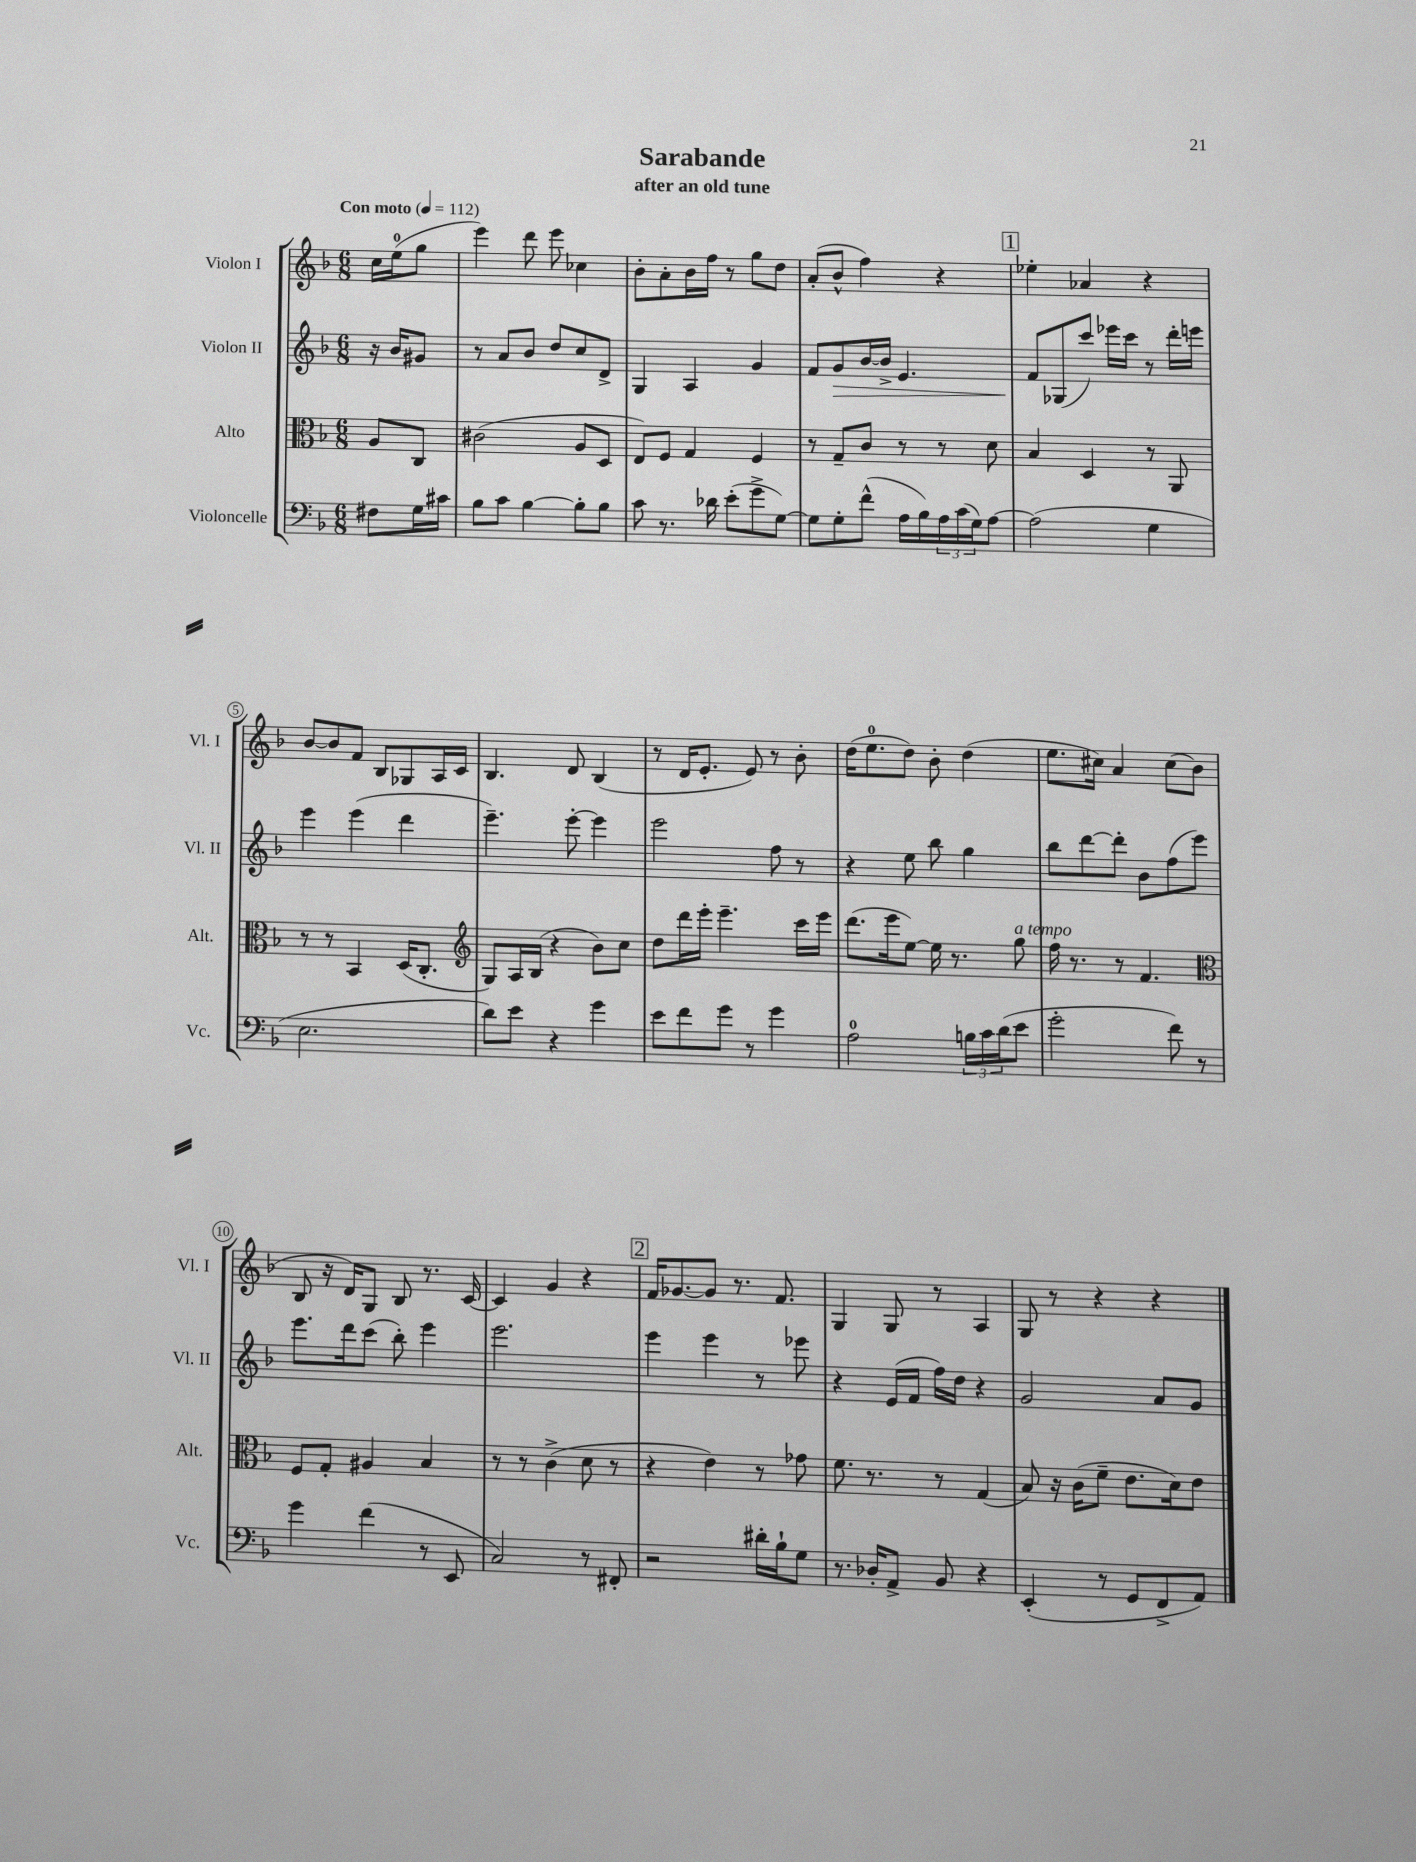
\header { title = "Sarabande" subtitle = "after an old tune" }
<<
\new StaffGroup <<
\new Staff = "s0" \with { instrumentName = "Violon I" shortInstrumentName = "Vl. I" } {
    \clef treble \key f \major \numericTimeSignature \time 6/8 \partial 4 \tempo "Con moto" 4 = 112
    c''16 e''16-0( g''8 |
    e'''4) d'''8 e'''8 ces''4 |
    bes'8-. a'8-. bes'16 f''16 r8 g''8 d''8 |
    a'8-.( bes'8-^ f''4) r4 |
    \mark \markup { \box "1" } ees''4-. aes'4 r4 |
    bes'8~ bes'8 f'8 bes8 ges8 a16 c'16 |
    bes4. d'8 bes4( |
    r8 d'16 e'8.-. e'8) r8 bes'8-. |
    d''16( e''8.-0 d''8) bes'8-. d''4( |
    e''8. cis''16) a'4 cis''8( bes'8 |
    bes8 r16 d'16) g8 bes8 r8. c'16~ |
    c'4 g'4 r4 |
    \mark \markup { \box "2" } f'16 ges'8.~ ges'8 r8. f'8. |
    g4 g8 r8 a4 |
    g8 r8 r4 r4 \bar "|." |
}
\new Staff = "s1" \with { instrumentName = "Violon II" shortInstrumentName = "Vl. II" } {
    \clef treble \key f \major \numericTimeSignature \time 6/8 \partial 4
    r16 bes'16 gis'8 |
    r8 a'8 bes'8 d''8 c''8 d'8-> |
    g4 a4 g'4 |
    f'8 g'8\> bes'16~ bes'16-> e'4. |
    \mark \markup { \box "1" } f'8\! ges8( c'''8) ees'''16 c'''16 r8 d'''16-. e'''16 |
    e'''4 e'''4( d'''4 |
    e'''4.--) e'''8~-. e'''4 |
    e'''2 f''8 r8 |
    r4 e''8 bes''8 g''4 |
    bes''8 d'''8~ d'''8-. bes'8 f''8( e'''8) |
    e'''8. d'''16 c'''8( bes''8-.) e'''4 |
    e'''2. |
    \mark \markup { \box "2" } e'''4 e'''4 r8 ees'''8 |
    r4 e'16( f'16 f''16) d''16 r4 |
    g'2 a'8 g'8 \bar "|." |
}
\new Staff = "s2" \with { instrumentName = "Alto" shortInstrumentName = "Alt." } {
    \clef alto \key f \major \numericTimeSignature \time 6/8 \partial 4
    a8 c8 |
    cis'2( a8 d8 |
    e8) f8 g4 f4 |
    r8 g8-- c'8 r8 r8 d'8 |
    \mark \markup { \box "1" } bes4 d4 r8 a,8 |
    r8 r8 bes,4 d16( c8.-. |
    \clef treble g8) a16 bes16( r4 bes'8) c''8 |
    d''8 d'''16 e'''16-. e'''4.-- c'''16 e'''16 |
    d'''8.( e'''16 e''8~) e''16 r8. g''8^\markup { \italic "a tempo" } |
    f''16 r8. r8 f'4. |
    \clef alto f8 g8-. ais4 bes4 |
    r8 r8 c'4->( d'8 r8 |
    \mark \markup { \box "2" } r4 e'4) r8 ges'8 |
    f'8. r8. r8 g4( |
    bes8) r16 c'16( f'8-- e'8. d'16) e'8 \bar "|." |
}
\new Staff = "s3" \with { instrumentName = "Violoncelle" shortInstrumentName = "Vc." } {
    \clef bass \key f \major \numericTimeSignature \time 6/8 \partial 4
    fis8 g16 cis'16 |
    bes8 c'8 bes4~ bes8-. bes8 |
    c'8 r8. des'16 e'8-.( g'8-> g8~) |
    g8 g8-. f'8-^( a16 bes16) \tuplet 3/2 { a16 c'16( g16) } a8~ |
    \mark \markup { \box "1" } a2( g4 |
    e2. |
    d'8) e'8 r4 g'4 |
    e'8 f'8 g'8 r8 g'4 |
    a2-0 \tuplet 3/2 { b16 c'16 d'16( } e'8 |
    g'2-. f'8) r8 |
    g'4 f'4( r8 e,8 |
    c2) r8 fis,8-. |
    \mark \markup { \box "2" } r2 dis'16-. bes16-! g8 |
    r8. des16-. a,8-> bes,8 r4 |
    e,4-.( r8 g,8 f,8-> a,8) \bar "|." |
}
>>
>>
\layout { \context { \Score \override BarNumber.stencil = #(make-stencil-circler 0.1 0.3 ly:text-interface::print) } }
